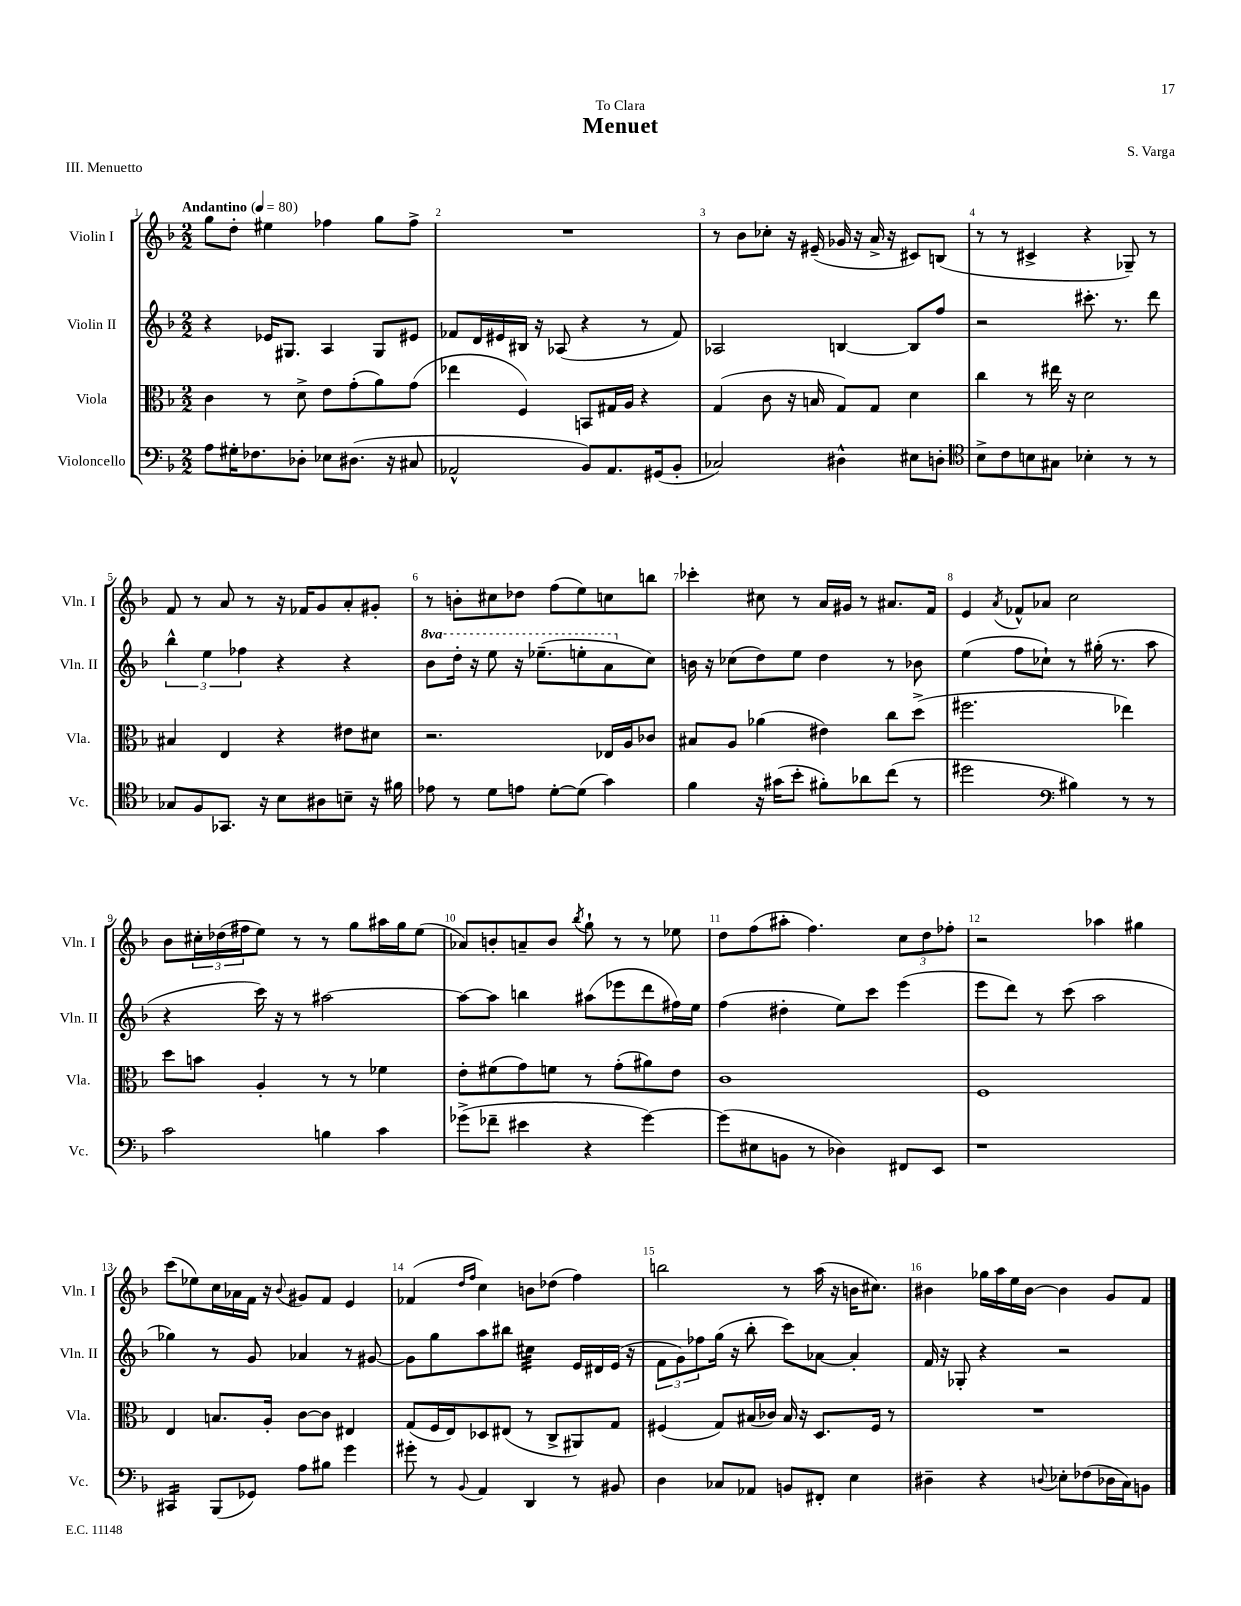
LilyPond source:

\header { title = "Menuet" composer = "S. Varga" dedication = "To Clara" piece = "III. Menuetto" }
<<
\new StaffGroup <<
\new Staff = "s0" \with { instrumentName = "Violin I" shortInstrumentName = "Vln. I" } {
    \clef treble \key f \major \numericTimeSignature \time 2/2 \tempo "Andantino" 4 = 80
    g''8 d''8-. eis''4 fes''4 g''8 fes''8-> |
    R1 |
    r8 bes'8 ces''8-. r16 eis'16--( ges'16 r16 a'16-> r16 cis'8) b8( |
    r8 r8 cis'4-> r4 ges8--) r8 |
    f'8 r8 a'8 r8 r16 fes'16 g'8 a'8-. gis'8-. |
    r8 b'8-. cis''8 des''8 f''8( e''8) c''8 b''8 |
    ces'''4-. cis''8 r8 a'16 gis'16 r8 ais'8. f'16 |
    e'4 \acciaccatura { a'8 } fes'8-^ aes'8 c''2 |
    bes'8 \tuplet 3/2 { cis''16-. des''16( fis''16 } e''8) r8 r8 g''8 ais''16 g''16 e''8( |
    aes'8) b'8-. a'8-- b'8 \acciaccatura { bes''8 } g''8-! r8 r8 ees''8 |
    d''8 f''8( ais''8-. f''4.) \tuplet 3/2 { c''8 d''8 fes''8-. } |
    r2 aes''4 gis''4 |
    c'''8( ees''8) c''16 aes'16 f'16 r16 \appoggiatura { bes'8 } gis'8 f'8 e'4 |
    fes'4( \grace { d''16 f''16 } c''4) b'8 des''8( f''4) |
    b''2 r8 a''16( r16 b'16 cis''8.) |
    bis'4 ges''16 a''16 e''16 bis'16~ bis'4 g'8 f'8 \bar "|." |
}
\new Staff = "s1" \with { instrumentName = "Violin II" shortInstrumentName = "Vln. II" } {
    \clef treble \key f \major \numericTimeSignature \time 2/2 \set Staff.ottavationMarkups = #ottavation-simple-ordinals
    r4 ees'16 gis8. a4 gis8 eis'8 |
    fes'8 d'16 eis'16 bis16 r16 aes8( r4 r8 fes'8) |
    aes2 b4~ b8 f''8 |
    r2 cis'''8.-. r8. d'''8 |
    \tuplet 3/2 { bes''4-^ e''4 fes''4 } r4 r4 |
    \ottava #1 bes''8 d'''16-. r16 e'''8 r16 ees'''8.--( e'''8-. a''8 \ottava #0 c''8) |
    b'16 r16 ces''8( d''8) e''8 d''4 r8 bes'8 |
    e''4( f''8 ces''8-!) r8 gis''16-.( r8. a''8 |
    r4 c'''16) r16 r8 ais''2~ |
    ais''8~ ais''8 b''4 ais''8( ees'''8 d'''8 fis''16) e''16 |
    f''4( dis''4-. e''8) c'''8 e'''4( |
    e'''8 d'''8) r8 c'''8( a''2 |
    ges''4) r8 g'8 aes'4 r8 gis'8~ |
    gis'8 g''8 a''8 bis''8 cis''4:32 e'16 dis'16 e'16( r16 |
    \tuplet 3/2 { f'8 g'8) fes''8 } g''16( r16 bes''8-. c'''8) aes'8~ aes'4-. |
    f'16 r16 ges8-. r4 r2 \bar "|." |
}
\new Staff = "s2" \with { instrumentName = "Viola" shortInstrumentName = "Vla." } {
    \clef alto \key f \major \numericTimeSignature \time 2/2
    c'4 r8 d'8-> e'8 g'8-.( a'8) g'8( |
    ees''4 f4) b,8 gis16 a16 r4 |
    g4( c'8 r16 b16 g8) g8 d'4 |
    c''4 r8 eis''16 r16 d'2 |
    bis4 e4 r4 eis'8 dis'8 |
    r2. ees16 a16 ces'8 |
    bis8 a8 aes'4( eis'4) c''8 d''8->( |
    fis''2. ees''4) |
    d''8 b'8 a4-. r8 r8 fes'4 |
    e'8-. fis'8( g'8) f'8 r8 g'8-.( ais'8) e'8 |
    c'1 |
    f1 |
    e4 b8. a16-. c'8~ c'8 eis4 |
    g8( f16 e16) des8 eis8( r8 c8-> ais,8) g8 |
    fis4( g8) bis16( ces'16) bis16 r16 d8. fis16 r8 |
    R1 \bar "|." |
}
\new Staff = "s3" \with { instrumentName = "Violoncello" shortInstrumentName = "Vc." } {
    \clef bass \key f \major \numericTimeSignature \time 2/2
    a8 gis16-. fes8. des8-. ees8 dis8.( r16 cis8 |
    aes,2-^ bes,8) aes,8. gis,16( bes,8-. |
    ces2) dis4-^ eis8 d8-. |
    \clef tenor bes8-> c'8 b8 gis8 bes4-. r8 r8 |
    ges8 f8 ges,8. r16 bes8 ais8 b8-- r16 fis'16 |
    ees'8 r8 d'8 e'8 d'8~-. d'8( g'4) |
    f'4 r16 gis'16( bes'8-. fis'8-.) aes'8 c''8( r8 |
    dis''2 \clef bass bis4) r8 r8 |
    c'2 b4 c'4 |
    ges'8->( fes'8-- eis'4 r4 ges'4~) |
    ges'8( eis8 b,8 r8 des4) fis,8 e,8 |
    r1 |
    cis,4:16 bes,,8( ges,8) a8 bis8 g'4 |
    gis'8-. r8 \appoggiatura { bes,8 } a,4 d,4 r8 bis,8 |
    d4 ces8 aes,8 b,8 fis,8-. e4 |
    dis4-- r4 \appoggiatura { d8 } ees8-. fes8( des16 c16) b,8 \bar "|." |
}
>>
>>
\layout { \context { \Score \override BarNumber.break-visibility = ##(#f #t #t) barNumberVisibility = #all-bar-numbers-visible } }
